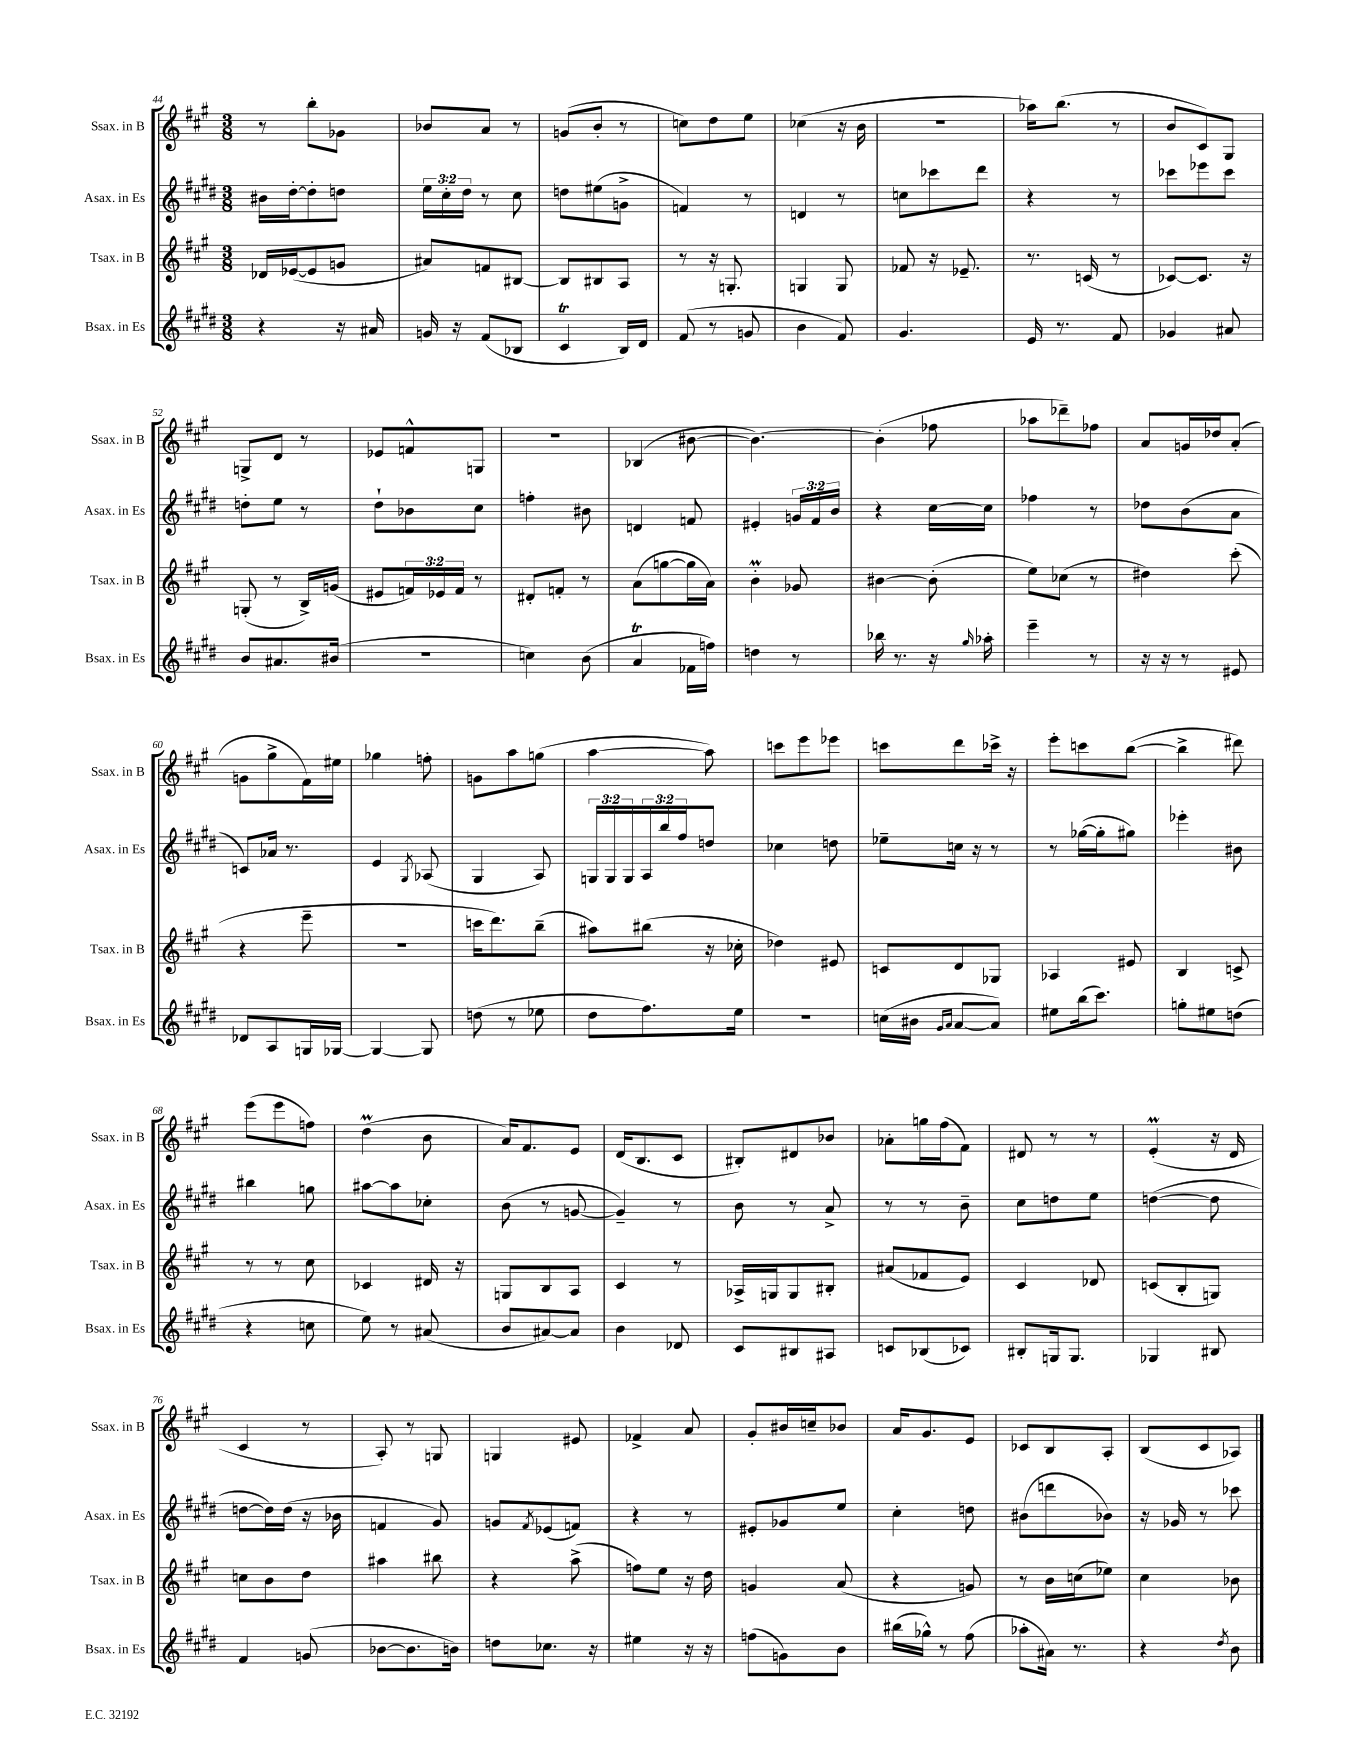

**kern	**kern	**kern	**kern
*part4	*part3	*part2	*part1
*staff4	*staff3	*staff2	*staff1
*I"Bsax. in Es	*I"Tsax. in B	*I"Asax. in Es	*I"Ssax. in B
*I'Bsax. in Es	*I'Tsax. in B	*I'Asax. in Es	*I'Ssax. in B
*clefG2	*clefG2	*clefG2	*clefG2
*k[f#c#g#d#]	*k[f#c#g#]	*k[f#c#g#d#]	*k[f#c#g#]
*M3/8	*M3/8	*M3/8	*M3/8
=44	=44	=44	=44
4r	16d-X/LL	16b#X\LL	8r
.	([16e-X/J	[16dd#'\J	.
.	8e-/]	8dd#'\]	8bb'\L
16r	8gn/J	8ddn\J	8g-X\J
16a#X/	.	.	.
=45	=45	=45	=45
16gn/	8a#X/L)	24ee\LL	8b-X/L
.	.	24cc#'\	.
16r	.	.	.
.	.	24dd#\JJ	.
(8f#/L	8fn/	8r	8a/J
8B-X/J	[8B#X/J	8cc#\	8r
=46	=46	=46	=46
4c#T/	8B#/L]	8ddn\L	(8gn/L
.	8B#X/	(8ee#X\	8b'/J
16B/LL)	8A/J	8gn^\J	8r
16d#/JJ	.	.	.
=47	=47	=47	=47
(8f#/	8r	4fn/)	8ccn\L)
8r	16r	.	8dd\
.	8.Gn'/	.	.
8gn/	.	8r	8ee\J
=48	=48	=48	=48
4b\	4Gn/	4dn/	(4cc-X\
8f#/)	8G/	8r	16r
.	.	.	16b\
=49	=49	=49	=49
4.g#/	8f-X/	8ccn\L	4.r
.	16r	8ccc-X\	.
.	8.e-X~/	.	.
.	.	8ddd#\J	.
=50	=50	=50	=50
16e/	8.r	4r	16aa-X\KL)
8.r	.	.	(8.bb\J
.	(16cn/	.	.
8f#/	8r	8r	8r
=51	=51	=51	=51
4g-X/	[8c-X/L)	8ccc-X\L	8b/L
.	8.c-/J]	8eee-X\	8c#/)
8a#X/	.	8ccc-\J	8G#/J
.	16r	.	.
!!LO:LB:g=z
=52	=52	=52	=52
8b/L	(8Gn'/	8ddn'\L	8Gn^/L
8.a#X/	8r	8ee\J	8d/J
.	16B^/LL)	8r	8r
(16b#X/Jk	(16gn/JJ	.	.
=53	=53	=53	=53
4.r	8e#X/L	8dd#`\L	8e-X/L
.	24fn/L)	8b-X\	8fn^^/
.	24e-X/	.	.
.	24f/JJ	.	.
.	8r	8cc#\J	8Gn/J
=54	=54	=54	=54
4ccn\)	8d#X'/L	4ffn'\	4.r
.	8fn'/J	.	.
(8b\	8r	8b#X\	.
=55	=55	=55	=55
4aT/	(8a\L	4dn/	(4B-X/
.	[8ggn\	.	.
16f-X\LL	16gg\L]	8fn/	[8b#X\
16ffn\JJ)	16a\JJ)	.	.
=56	=56	=56	=56
4ddn\	4bM'\	4e#X'/	4.b#\_)
8r	8g-X/	24gn/LL	.
.	.	24f#/	.
.	.	24b/JJ	.
=57	=57	=57	=57
16bb-X\	[4b#X\	4r	(4b#'\]
8.r	.	.	.
16r	(8b#'\]	[16cc#\LL	8ff-X\
16qqgg#/	.	.	.
16aa-X'\	.	16cc#\JJ]	.
=58	=58	=58	=58
4eee~\	8ee\L)	4ff-X\	8aa-X\L
.	(8cc-X\J	.	8ddd-X~\)
8r	8r	8r	8ff-X\J
=59	=59	=59	=59
16r	4dd#X\)	8dd-X\L	8a/L
16r	.	.	.
8r	.	(8b\	16gn/L
.	.	.	16dd-X/J
8e#X/	(8ccc#'\	8a\J	(8a'/J
!!LO:LB:g=z
=60	=60	=60	=60
8d-X/L	4r	8cn/L)	8gn\L
8A/	.	16a-X/Jk	8gg#^\
.	.	8.r	.
16Gn/L	8eee~\	.	16f#\L)
[16G-X/JJ	.	.	16ee#X\JJ
=61	=61	=61	=61
4G-/_	4.r	4e/	4gg-X\
.	.	8qG#/	.
8G-/]	.	(8A-X/	8ffn'\
=62	=62	=62	=62
(8ddn\	16cccn\KL	4G#/	8gn\L
.	8.ddd\)	.	.
8r	.	.	8aa\
8ee-X\	(8bb~\J	8A/)	(8ggn\J
=63	=63	=63	=63
8dd#\L	8aa#X\L)	24Gn/LL	[4aa\
.	.	24G/	.
.	.	24G/	.
8.ff#\)	(8bb#X\J	24A/	.
.	.	24bb/	.
.	.	24ff#/J	.
.	16r	8ddn/J	8aa\])
16ee\Jk	16cc-X'\	.	.
=64	=64	=64	=64
4.r	4dd-X\)	4cc-X\	8cccn\L
.	.	.	8eee\
.	8e#X/	8ddn\	8eee-X\J
=65	=65	=65	=65
(16ccn\LL	8cn/L	8ee-X~\L	8cccn\L
16b#X\JJ	.	.	.
16qqg#/LL	.	.	.
16qqa/JJ	.	.	.
[8a/L	8d/	16ccn\Jk	8ddd\
.	.	16r	.
8a/J])	8G-X/J	8r	16ccc-X^\Jk
.	.	.	16r
=66	=66	=66	=66
8ee#X\L	4A-X/	8r	8eee'\L
(16bb\k	.	([16gg-X\LL	8cccn\
8.ccc#\J)	.	16gg-'\J]	.
.	8e#X/	8gg#X\J)	([8bb\J
=67	=67	=67	=67
8ggn'\L	4B/	4eee-X'\	4bb^\]
8ee#X\	.	.	.
(8ddn\J	8cn^/	8b#X\	8ddd#X\)
!!LO:LB:g=z
=68	=68	=68	=68
4r	8r	4bb#X\	(8eee\L
.	8r	.	8eee\
8ccn\	8cc#\	8ggn\	8ffn\J)
=69	=69	=69	=69
8ee\)	4c-X/	[8aa#X\L	(4ddM\
8r	.	8aa#\]	.
(8a#X/	16d#X/	8cc-X'\J	8b\
.	16r	.	.
=70	=70	=70	=70
8b/L	8Gn/L	(8b\	16a/KL)
.	.	.	8.f#/
[8a#X/)	8B/	8r	.
8a#/J]	8A/J	[8gn/	8e/J
=71	=71	=71	=71
4b\	4c#/	4g~/])	(16d/KL
.	.	.	8.B/
8d-X/	8r	8r	8c#/J
=72	=72	=72	=72
8c#/L	16A-X^/LL	8b\	8B#X'/L)
.	16Gn/J	.	.
8B#X/	8G/	8r	8d#X/
8A#X/J	8B#X'/J	8a^/	8b-X/J
=73	=73	=73	=73
8cn/L	(8a#X/L	8r	8a-X'\L
(8B-X/	8f-X/	8r	16ggn\L
.	.	.	(16ff#\J
8c-X/J)	8e/J)	8b~\	8f#\J)
=74	=74	=74	=74
8B#X'/L	4c#/	8cc#\L	8d#X/
16Gn/k	.	8ddn\	8r
8.G/J	.	.	.
.	8d-X/	8ee\J	8r
=75	=75	=75	=75
4G-X/	(8cn/L	([4ddn\	(4eM'/
.	8B'/	.	.
8B#X/	8Gn/J)	8dd\]	16r
.	.	.	16d/
!!LO:LB:g=z
=76	=76	=76	=76
4f#/	8ccn\L	[8ddn\L	4c#/
.	8b\	16dd\L])	.
.	.	(16dd\JJ	.
(8gn/	8dd\J	16r	8r
.	.	16b-X\	.
=77	=77	=77	=77
[8b-X\L	4aa#X\	4fn/	8A'/)
8.b-\]	.	.	8r
.	8bb#X\	8g#/)	8Gn/
16bn\Jk)	.	.	.
=78	=78	=78	=78
8ddn\L	4r	8gn/L	4Gn/
.	.	8qf#/	.
8.cc-X\J	.	(8e-X/	.
.	(8aa^\	8fn/J)	8e#X/
16r	.	.	.
=79	=79	=79	=79
4ee#X\	8ffn\L)	4r	4f-X^/
.	8ee\J	.	.
16r	16r	8r	8a/
16r	16dd\	.	.
=80	=80	=80	=80
(8ffn\L	4gn/	8e#X'/L	8g#'/L
8gn\)	.	8g-X/	16b#X/L
.	.	.	16ccn~/J
8b\J	(8a/	8ee/J	8b-X/J
=81	=81	=81	=81
(16bb#X\LL	4r	4cc#'\	16a/KL
16gg-X^^\JJ)	.	.	8.g#/
8r	.	.	.
(8ff#\	8gn/)	8ddn\	8e/J
=82	=82	=82	=82
8aa-X'\L	8r	(8b#X\L	8c-X/L
16a#X\Jk)	16b\LL	8dddn\	8B/
8.r	(16ccn\J	.	.
.	8ee-X\J)	8b-X\J)	8A'/J
=83	=83	=83	=83
4r	4cc#\	16r	(8B/L
.	.	16g-X/	.
.	.	8r	8c#/
8qdd#/	.	.	.
8b\	8b-X\	8ccc-X\	8A-X/J)
==	==	==	==
*-	*-	*-	*-
